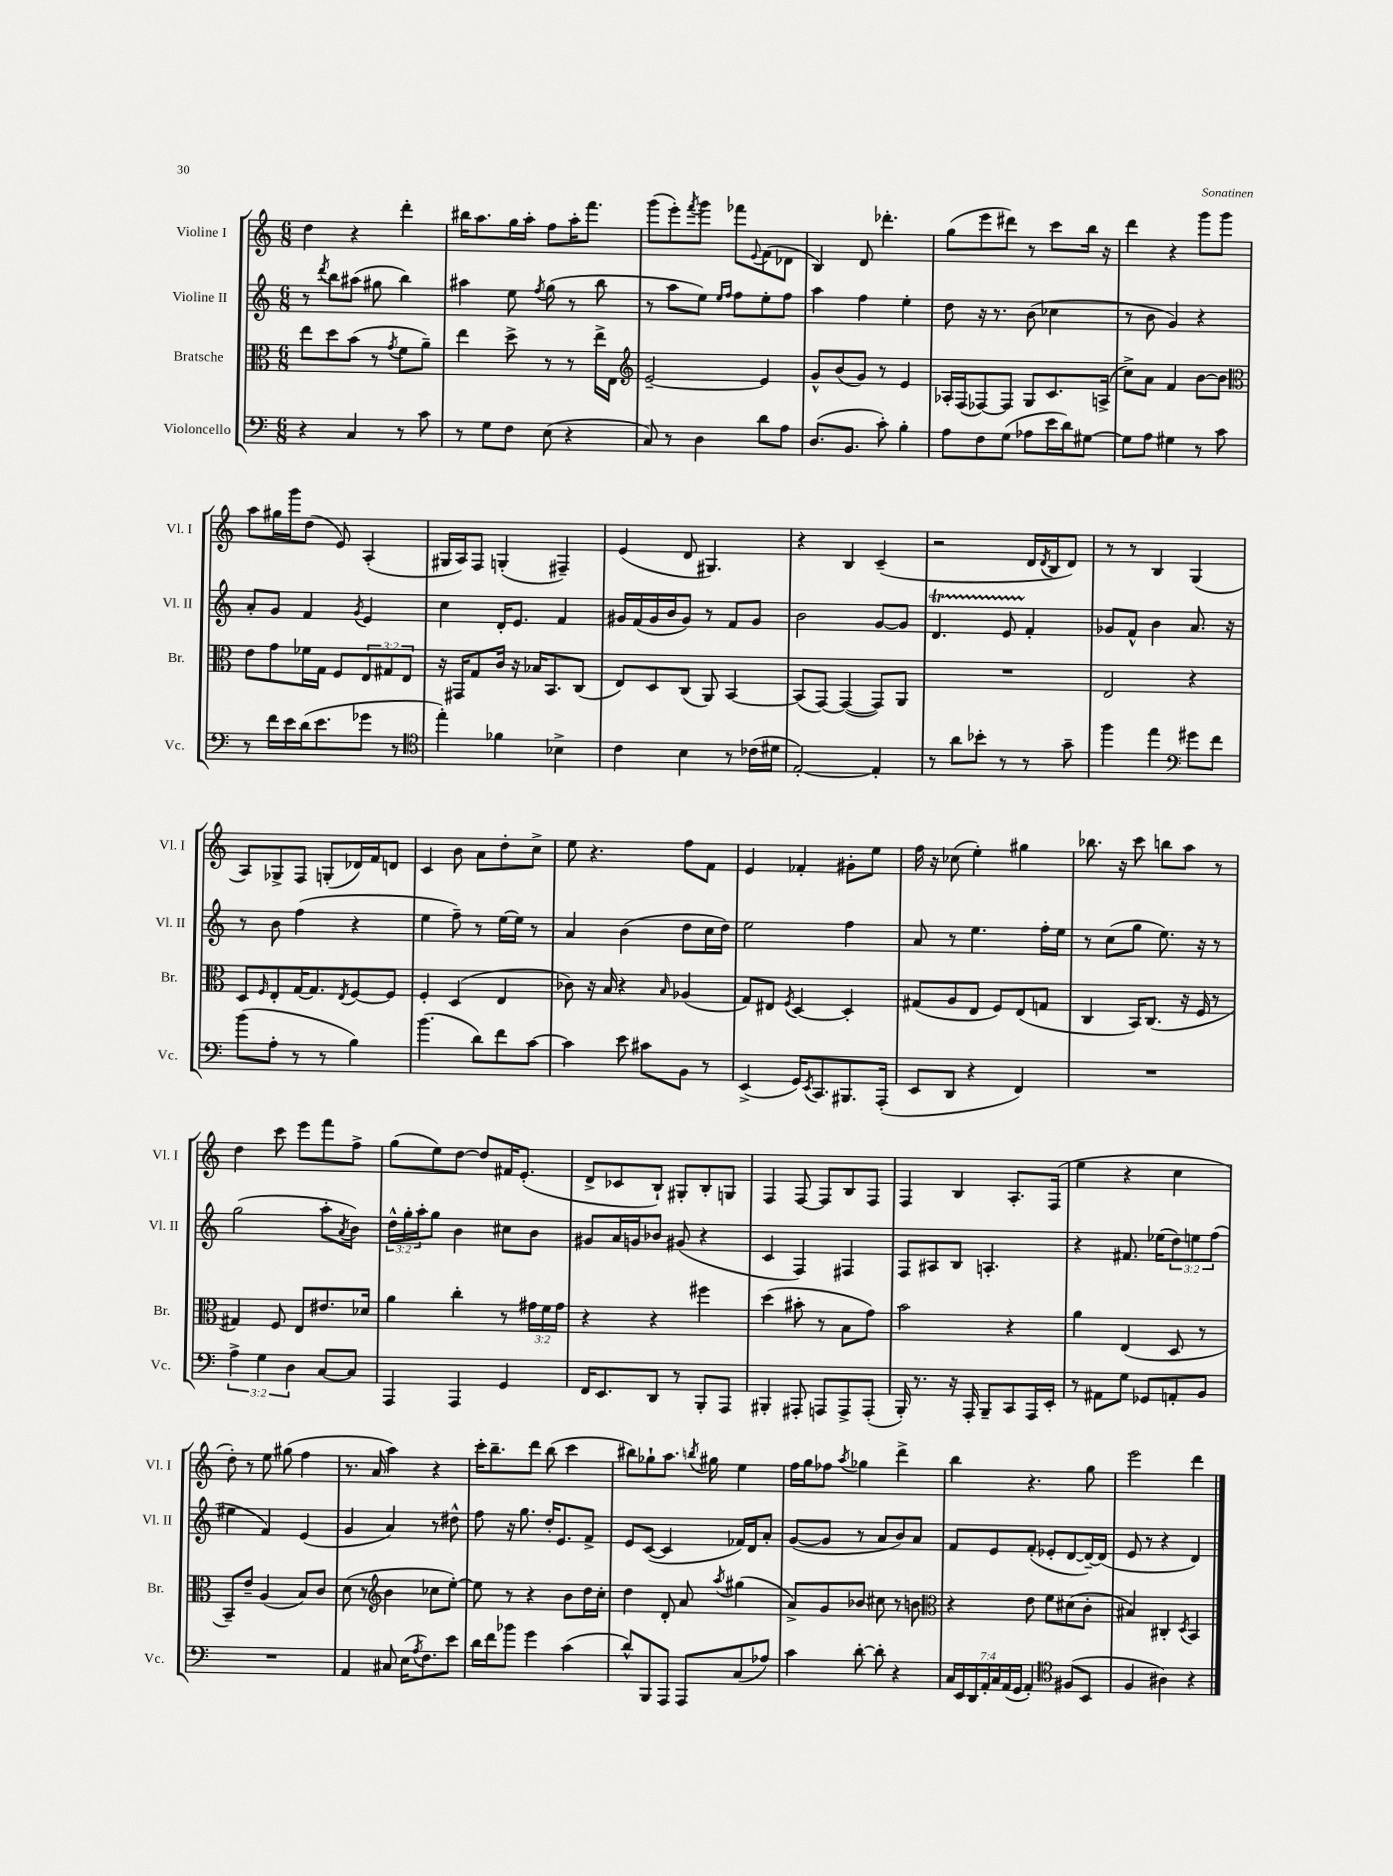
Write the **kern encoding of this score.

**kern	**kern	**kern	**kern
*staff4	*staff3	*staff2	*staff1
*clefF4	*clefC3	*clefG2	*clefG2
*k[]	*k[]	*k[]	*k[]
*M6/8	*M6/8	*M6/8	*M6/8
4r	8ee\L	8r	4dd\
.	.	8qddd/	.
.	8dd\	8bb\L	.
4C/	(8b\J	(8aa#\J	4r
.	8r	8gg#\	.
.	8qg/	.	.
8r	8f\L	4bb\)	4ddd'\
8c\	8a~\J)	.	.
=	=	=	=
8r	4ee\	4aa#\	16bb#\LK
.	.	.	8.aa\
8G\L	.	.	.
8F\J	8dd^\	8ee\	16gg\L
.	.	.	16aa'\JJ
.	.	8qff/	.
(8E\	8r	(8gg\	8ff\L
4r	8r	8r	16aa'\K
.	.	.	8.fff\J
.	16ee^\LL	8bb\	.
.	16E\JJ	.	.
=	=	=	=
*	*clefG2	*	*
8C/)	[2e~/	8r	(8ggg\L
8r	.	8aa\L	8eee'\)
.	.	.	8qfff/
4D\	.	8ee\J)	8ggg\J
.	.	16qqee/LL	.
.	.	16qqff/JJ	.
.	.	8ff\L	8fff-\L
.	.	.	8qqe/
8d\L	4e/]	8ee'\	(8f\
8A\J	.	8ff\J	8d-\J
=	=	=	=
(8.D/L	8g^^/L	4aa\	4B/)
.	(8b/	.	.
8.BB/J	.	.	.
.	8g/J)	4ff\	8d/
8c'\)	8r	.	4.ddd-'\
4B'\	4e/	4ee'\	.
=	=	=	=
8A\L	16A-'/LL	8dd\	(8gg\L
.	(16F/J	.	.
8F\	[8F-/)	16r	8eee\
.	.	8.r	.
(8G\J	8F-/]J	.	8ddd#\J)
8A-\L	8G/L	(8b\	8r
16e\L	8.c/	4cc-\	8ccc\L
16d\J)	.	.	.
[8G#\J	.	.	16bb\Jk
.	(16A^/Jk	.	16r
=	=	=	=
8G#\]L	8cc^\L)	8r	4ddd\
8A\J	8a\J	8b\	.
4G#\	4f/	4g/)	4r
8r	[8b\L	4r	8ggg\L
8c\	8b\]J	.	8ggg\J
=	=	=	=
*	*clefC3	*	*
8r	8e\L	8a'/L	8aa\L
16f\LL	8g\	8g/J	16gg#\L
16e\	.	.	16ggg\J
(16d\J	16f-\L	4f/	(8dd\J
8.e\	16G\JJ	.	.
.	8F/L	.	8e/)
.	.	8qg/	.
8g-\J	12E/	4e/	(4A'/
.	12G#/	.	.
8r	.	.	.
.	12E/J	.	.
=	=	=	=
*clefC4	*	*	*
4ee'\)	16r	4cc\	16G#/LL
.	16GG#/LK	.	16A/J)
.	8G/	.	8F/J
4f-\	16c/Jk	16d'/LK	(4G'/
.	16r	8.e/J	.
.	16B-/LK	.	.
.	8.BB/	.	.
4B-^\	.	4f/	4F#~/)
.	(8C/J	.	.
=	=	=	=
4c\	8E/L)	16g#/LL	(4e/
.	.	(16f/	.
.	8D/	16g#/	.
.	.	16b/J	.
4B\	(8C/J	8g#/J)	8d/
.	8AA/)	8r	4.G#/)
8r	[4BB/	8f/L	.
(16c-\LL	.	8g#/J	.
16d#\JJ	.	.	.
=	=	=	=
[2E'/)	(8BB/]L	2b\	4r
.	[8GG/J)	.	.
.	(4GG/_	.	4B/
4E'/]	8GG/]L)	[8g/L	(4c~/
.	8AA/J	8g/]J	.
=	=	=	=
8r	2.r	4.d/	2r
8a\L	.	.	.
8b-'\J	.	.	.
8r	.	8e/	.
8r	.	4f'/	16d/LL
.	.	.	8qd/
.	.	.	16B/J
8g~\	.	.	8d/J)
=	=	=	=
4ff\	2E/	8g-/L	8r
.	.	8f^^/J	8r
4ee\	.	4b\	4B/
*clefF4	*	*	*
8g#\L	4r	8.a/	(4G/
8f\J	.	.	.
.	.	16r	.
=	=	=	=
(8b\L	8D/L	8r	8A/L)
.	16qqF/	.	.
8A'\J	8E'/	8b\	8G-^/
8r	[16G/K	(4ff\	8F/J
.	8.G/]	.	.
8r	.	.	(8G'/L
.	8qE/	.	.
4B\)	[8F/	4r	16d-/L)
.	.	.	16f/J
.	8F/]J	.	8d/J
=	=	=	=
(4.b\	4F'/	4ee\	4c/
.	(4D/	8ff~\)	8b\
8d\L)	.	8r	8a\L
8f\	4E/	[16ee\LL	8dd'\
.	.	16ee\]JJ	.
[8c\J	.	8r	8cc^\J
=	=	=	=
4c\]	8c-\)	4a/	8ee\
.	16r	.	4.r
.	16B/	.	.
8e\	4r	(4b\	.
8c#\L	.	.	.
.	16qqB/	.	.
8BB\J	(4A-/	8dd\L	8ff\L
8r	.	16cc\L	8f\J
.	.	16dd\JJ)	.
=	=	=	=
(4EE^/	8G/L)	2ee\	4e/
.	8E#/J	.	.
.	8qF/	.	.
16GG/LK)	[4D/	.	4f-'/
8qEE/	.	.	.
8.CC/	.	.	.
8.BBB#/	4D'/]	4ff\	8g#'\L
.	.	.	8ee\J
(16AAA'/Jk	.	.	.
=	=	=	=
8EE/L	(8G#/L	8a/	16ff\
.	.	.	16r
8DD/J	8A/	8r	(8cc-\
4r	8E/J	4.ee\	4ee'\)
.	8F/L)	.	.
4FF/)	(8E/	.	4gg#\
.	8G/J	16ff'\LL	.
.	.	16ee\JJ	.
=	=	=	=
2.r	4C/	8r	8.bb-\
.	.	(8cc\L	.
.	.	.	16r
.	16BB/LK)	8gg\J	8ccc\
.	(8.C/J	.	.
.	.	8.ee\)	8bb\L
.	16r	.	8aa\J
.	16F/	16r	.
.	8r	8r	8r
=	=	=	=
6A^\	4G#/)	(2gg\	4dd\
6G\	.	.	.
.	8F/	.	8ccc\
6D\	.	.	.
.	8E/L	.	8eee\L
[8C/L	8.e#/	8aa'\L	8fff\
.	.	8qa/	.
8C/]J	.	8b\J)	8ff^\J
.	16d-/Jk	.	.
=	=	=	=
4AAA/	4a\	24dd^^\LL	(8gg\L
.	.	24gg'\	.
.	.	24aa'\J	.
.	.	8gg\J	8ee\)
4AAA/	4cc'\	4b\	[8dd\J
.	.	.	8dd/]L
4GG/	8r	8cc#\L	16f#/K
.	.	.	(8.e'/J
.	24g#\LL	8b\J	.
.	24f\	.	.
.	24g#\JJ	.	.
=	=	=	=
16FF/LK	4r	8g#/L	8d^/L
8.EE/	.	.	.
.	.	16a/L	8c-/
.	.	16g/J	.
8DD/J	4r	8b-/J	8B`/J)
8r	.	(8g#/	8G#'/L
8BBB'/L	4ff#\	4r	8B'/
8AAA/J	.	.	8G/J
=	=	=	=
4BBB#'/	(4dd\	4c/	4F/
8AAA#'/	8b#'\	4F/)	[8F/
8AAA/L	8r	.	8F/]L
8AAA^/	8B\L	4F#/	8B/
(8AAA'/J	8g\J)	.	8F/J
=	=	=	=
16BBB'/)	2b\	8F/L	4F/
8.r	.	.	.
.	.	8A#/	.
16r	.	8B/J	4B/
16AAA'/	.	.	.
8BBB~/L	.	4.A'/	.
8CC/	4r	.	8.A'/L
16AAA/L	.	.	.
16EE'/JJ	.	.	(16F/Jk
=	=	=	=
8r	4a\	4r	4ee\
8AA#\L	.	.	.
8G\J	(4E/	8.f#/	4r
8GG-/L	.	.	.
.	.	(16ee-\LK	.
8AA'/	8D/	12dd\)	4cc\
.	.	12ee\	.
8BB/J	8r	.	.
.	.	(12ff\J	.
=	=	=	=
2.r	8BB~/L)	4ee#\	8dd'\)
.	8e~/J	.	8r
.	(4A/	4f/)	8ee\
.	.	.	(8gg#\
.	8B/L)	(4e/	4ff\
.	8c/J	.	.
=	=	=	=
4AA/	(8d\	4g/	8.r
.	8r	.	.
.	.	.	16a/
*	*clefG2	*	*
8C#/	4b\	4a/)	4aa\)
(16E\LK	.	.	.
8qA/	.	.	.
8.F\)	.	.	.
.	8cc-\L	8r	4r
8e\J	[8ee'\J)	8dd#^^\	.
=	=	=	=
16d\LL	8ee\]	8ff\	16ccc'\LK
16f\J	.	.	8.bb~\
8b-\J	8r	16r	.
.	.	8.gg\	.
4g\	4r	.	8ddd\J
.	.	16dd'/LK	(8bb\
.	.	8.e/	.
(4c\	8b\L	.	4ccc\
.	16dd\L	8f^/J	.
.	16cc'\JJ	.	.
=	=	=	=
8d^^/L)	4dd\	8e/L	8bb#\L)
8BBB/	.	([8c/J	8gg-`\
8AAA/J	8d'/	4c/]	8.aa\J
8AAA/L	8a/	.	.
.	.	.	8qbb/
.	.	.	16gg#\
.	8qaa/	.	.
(8C/	(4gg#\	16f-/LL)	4ee\
.	.	16d/J	.
8A-/J)	.	8a'/J	.
=	=	=	=
4c\	8a^/L)	([8g/L	16ff\LL
.	.	.	16gg\J
.	8g/	8g/]J	8ff-\J
.	.	.	8qaa/
[8d'\	8b-/J	8r	4gg-\
8d'\]	8cc#\	8a/L	.
4r	8r	8b/)	4ddd^\
.	8b\	8a/J	.
=	=	=	=
*	*clefC3	*	*
28C/LL	4r	8f/L	4bb\
28EE/	.	.	.
28DD/	.	.	.
28AA'/	.	.	.
.	.	8e/	.
28C/	.	.	.
(28AA/	.	.	.
28GG/JJ	.	.	.
4AA'/)	8e\	(8f'/J	4.r
.	8f\L	8e-'/L	.
*clefC4	*	*	*
(8F#/L	(8d#\	[8d/	.
8BB/J	8c'\J	16d~/_L)	8gg\
.	.	(16d/]JJ	.
=	=	=	=
4F/	4B#/)	8e/	2eee\
.	.	8r	.
4A#\)	4C#'/	4r	.
.	8qD/	.	.
4r	4BB/	4d/)	4ddd\
==	==	==	==
*-	*-	*-	*-
